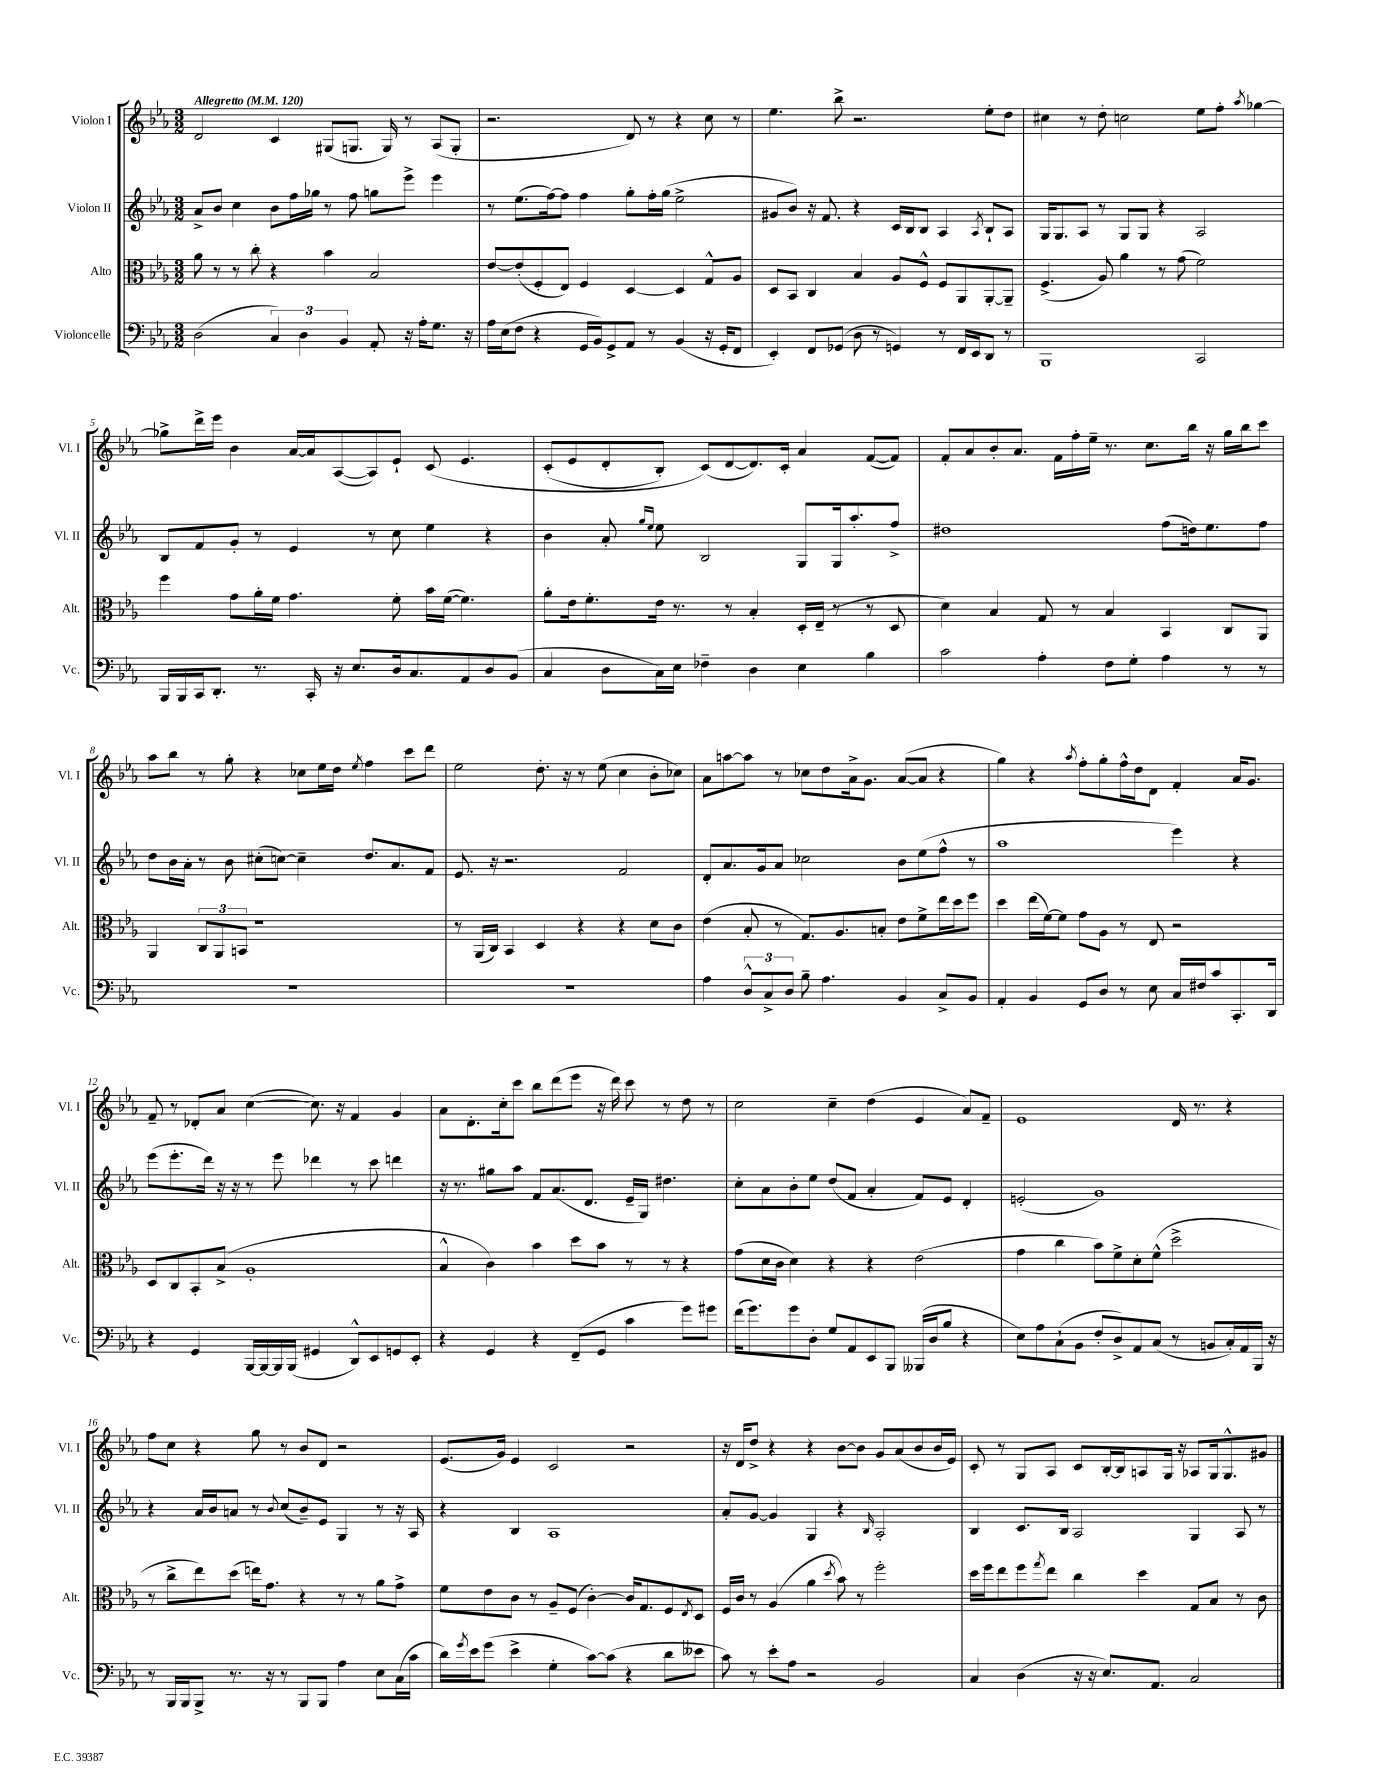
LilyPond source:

<<
\new StaffGroup <<
\new Staff = "s0" \with { instrumentName = "Violon I" shortInstrumentName = "Vl. I" } {
    \clef treble \key ees \major \numericTimeSignature \time 3/2 \tempo "Allegretto" 4 = 120
    d'2 c'4 gis8( g8. g16) r8 aes8( g8-. |
    r2. d'8) r8 r4 c''8 r8 |
    ees''4. bes''8-> r2. ees''8-. d''8 |
    cis''4 r8 d''8-. c''2 ees''8 f''8-. \acciaccatura { aes''8 } ges''4~ |
    ges''8-> d'''16-> ees'''16 bes'4 aes'16~ aes'16 aes8~( aes8) ees'8-! c'8\( ees'4. |
    c'8-.( ees'8 d'8-. bes8-.) c'8(\) d'8~ d'8.) c'16-. aes'4 f'8~( f'8) |
    f'8-. aes'8 bes'8-. aes'8. f'16 f''16-. ees''16-- r8. c''8. bes''16 r16 g''16 bes''16 c'''8 |
    aes''8 bes''8 r8 g''8-. r4 ces''8 ees''16 d''16 \acciaccatura { ees''8 } f''4 c'''8 d'''8 |
    ees''2 d''8.-. r16 r8 ees''8( c''4 bes'8-. ces''8) |
    aes'8 a''8~ a''8 r8 ces''8 d''8 aes'16-> g'8. aes'8~( aes'8 r4 |
    g''4) r4 \acciaccatura { aes''8 } f''8-. g''8-. f''16-^ d''16 d'8 f'4-. aes'16 g'8. |
    f'8-- r8 des'8-. aes'8 c''4~( c''8.) r16 f'4 g'4 |
    aes'8 d'8.-. c''16-. c'''8 bes''8 d'''8( ees'''8 r16 d'''16) c'''8 r8 d''8 r8 |
    c''2 c''4-- d''4( ees'4 aes'8) f'8-- |
    ees'1 d'16 r8. r4 |
    f''8 c''8 r4 g''8 r8 bes'8 d'8 r2 |
    ees'8.( g'16) ees'4 c'2 r2 |
    r16 d'16 d''8-> r4 r4 bes'8~ bes'8 g'8 aes'8( bes'8 bes'16 ees'16) |
    c'8-. r8 g8 aes8 c'8 bes16~-. bes16 a8 g16 r16 aes8 g16 g8.-^ gis'8 \bar "|." |
}
\new Staff = "s1" \with { instrumentName = "Violon II" shortInstrumentName = "Vl. II" } {
    \clef treble \key ees \major \numericTimeSignature \time 3/2
    aes'8-> bes'8 c''4 bes'8 f''16 ges''16 r8 f''8 g''8 ees'''8-> ees'''4 |
    r8 ees''8.( f''16~) f''8 f''4 g''8-. f''16-. g''16( ees''2-> |
    gis'8 bes'8) r16 f'8. r4 c'16 bes16 bes8 aes4 \acciaccatura { aes8 } bes8-! aes8 |
    g16 g8. aes8 r8 g8 g8 r4 aes2 |
    bes8 f'8 g'8-. r8 ees'4 r8 c''8 ees''4 r4 |
    bes'4 aes'8-. \grace { g''16 ees''16 } ees''8 bes2 g8 g16 aes''8.-. f''8-> |
    dis''1 f''8( d''16) ees''8. f''8 |
    d''8 bes'16 aes'16-. r8 bes'8 cis''8-.( c''8~) c''4-- d''8. aes'8. f'8 |
    ees'8. r16 r2. f'2 |
    d'8-. aes'8. g'16 aes'8 ces''2 bes'8 ees''8( f''8-^ r8 |
    aes''1 ees'''4) r4 |
    ees'''8( ees'''8.-. d'''16) r16 r16 r8 ees'''8 des'''4 r8 c'''8 d'''4 |
    r16 r8. gis''8 aes''8 f'8 aes'8.( d'8. ees'16-- g16) dis''4. |
    c''8-. aes'8 bes'8-. ees''8 d''8( f'8 aes'4-. f'8) ees'8 d'4-. |
    e'2-.( g'1) |
    r4 aes'16 bes'16 a'8 r8 \appoggiatura { bes'8 } c''8( bes'8--) ees'8 g4 r8 r16 aes16 |
    r4 bes4 aes1 |
    aes'8-. g'8~ g'4 g4 r4 \grace { bes16 } aes2-. |
    bes4 c'8. bes16 aes2 g4 aes8 r8 \bar "|." |
}
\new Staff = "s2" \with { instrumentName = "Alto" shortInstrumentName = "Alt." } {
    \clef alto \key ees \major \numericTimeSignature \time 3/2
    aes'8 r8 r8 c''8-. r4 bes'4 bes2 |
    ees'8~ ees'8-.( f8-. ees8) f4 d4~ d4 g8-^ aes8 |
    d8 bes,8 c4 bes4 aes8 f8-^ f8 aes,8 aes,8~-. aes,8-- |
    f4.->( aes8) aes'4 r8 g'8( f'2) |
    f''4 g'8 aes'16-. f'16 g'4. f'8-. bes'16 f'16~( f'4.) |
    aes'8-. ees'16 f'8.-. ees'16 r8. r8 bes4-. d16-. ees16--( r8 r8 d8 |
    d'4) bes4 g8 r8 bes4 bes,4 c8 aes,8 |
    aes,4 \tuplet 3/2 { c8 aes,8 b,8 } r1 |
    r8 aes,16( c16) bes,4 d4 r4 r4 d'8 c'8 |
    ees'4( bes8-. r8 g8.) aes8. b8-. ees'8 f'8-> ees''16 d''16 f''8 |
    d''4 ees''16( f'16~) f'8 g'8 aes8 r8 ees8 r2 |
    d8 c8 bes,8-. bes8->( aes1-. |
    bes4-^ c'4) bes'4 d''8 bes'8 r8 r8 r4 |
    g'8( d'16 c'16 d'4) r4 r4 ees'2( |
    g'4 c''4 bes'8) f'8-> d'8-. f'8-^( d''2-> |
    r8 c''8-> ees''8) d''8( e''16) g'8. r4 r8 r8 aes'8 g'8-> |
    f'8 ees'8 c'8 r8 aes8-- f8( c'4~-.) c'16 g8. f8 \acciaccatura { ees8 } d8 |
    f16 c'16 r8 aes4( aes'4 \acciaccatura { d''8 } bes'8) r8 f''2-. |
    d''16 f''16 ees''8 f''8 \acciaccatura { g''8 } ees''8 c''4 d''4 g8 bes8 r8 c'8 \bar "|." |
}
\new Staff = "s3" \with { instrumentName = "Violoncelle" shortInstrumentName = "Vc." } {
    \clef bass \key ees \major \numericTimeSignature \time 3/2
    d2( \tuplet 3/2 { c4) d4 bes,4 } aes,8-. r16 aes16-. g8. r16 |
    aes16 ees16( f8 r4 g,16 bes,16) g,8-> aes,8 r8 bes,4( r16 g,16-. f,8 |
    ees,4-.) f,8 ges,8( d8 r8 g,4) r8 f,16 ees,16 d,8 r8 |
    bes,,1 c,2 |
    bes,,16 bes,,16 c,16 d,8.-. r8. c,16-. r16 ees8. d16 c8. aes,8 d8 bes,8( |
    c4 d8 c16) ees16 fes4-- d4 ees4 bes4 |
    c'2 aes4-. f8 g8-. aes4 r8 r8 |
    R1. |
    R1. |
    aes4 \tuplet 3/2 { d8-^ c8-> d8 } bes8-- aes4. bes,4 c8-> bes,8 |
    aes,4-. bes,4 g,8 d8 r8 ees8 c16 fis16 c'8 c,8.-. d,16 |
    r4 g,4 bes,,16~ bes,,16~ bes,,16 bes,,16( gis,4 d,8-^) ees,8 g,8 ees,8-. |
    r4 g,4 r4 f,8--( g,8 c'4 g'8) gis'8 |
    f'16( g'8.) g'8 d8-. g8 aes,8 ees,8 bes,,8 beses,,16( d16 bes8 r4 |
    ees8) aes8 c8-!( bes,8 f8-. d8->) aes,8 c8( r8 b,8 c16-.) aes,16 bes,,16 r16 |
    r8 bes,,16 bes,,16 bes,,8-> r8. r16 r8 bes,,8 bes,,8 aes4 ees8 c16( c'16 |
    d'16) \acciaccatura { g'8 } ees'16 g'8( ees'4-> g4-. c'8~) c'8( r4 d'8 eeses'8 |
    c'8) r8 ees'8-. aes8 r2 bes,2 |
    c4 d4( r16 r16 ees8.) aes,8. c2 \bar "|." |
}
>>
>>
